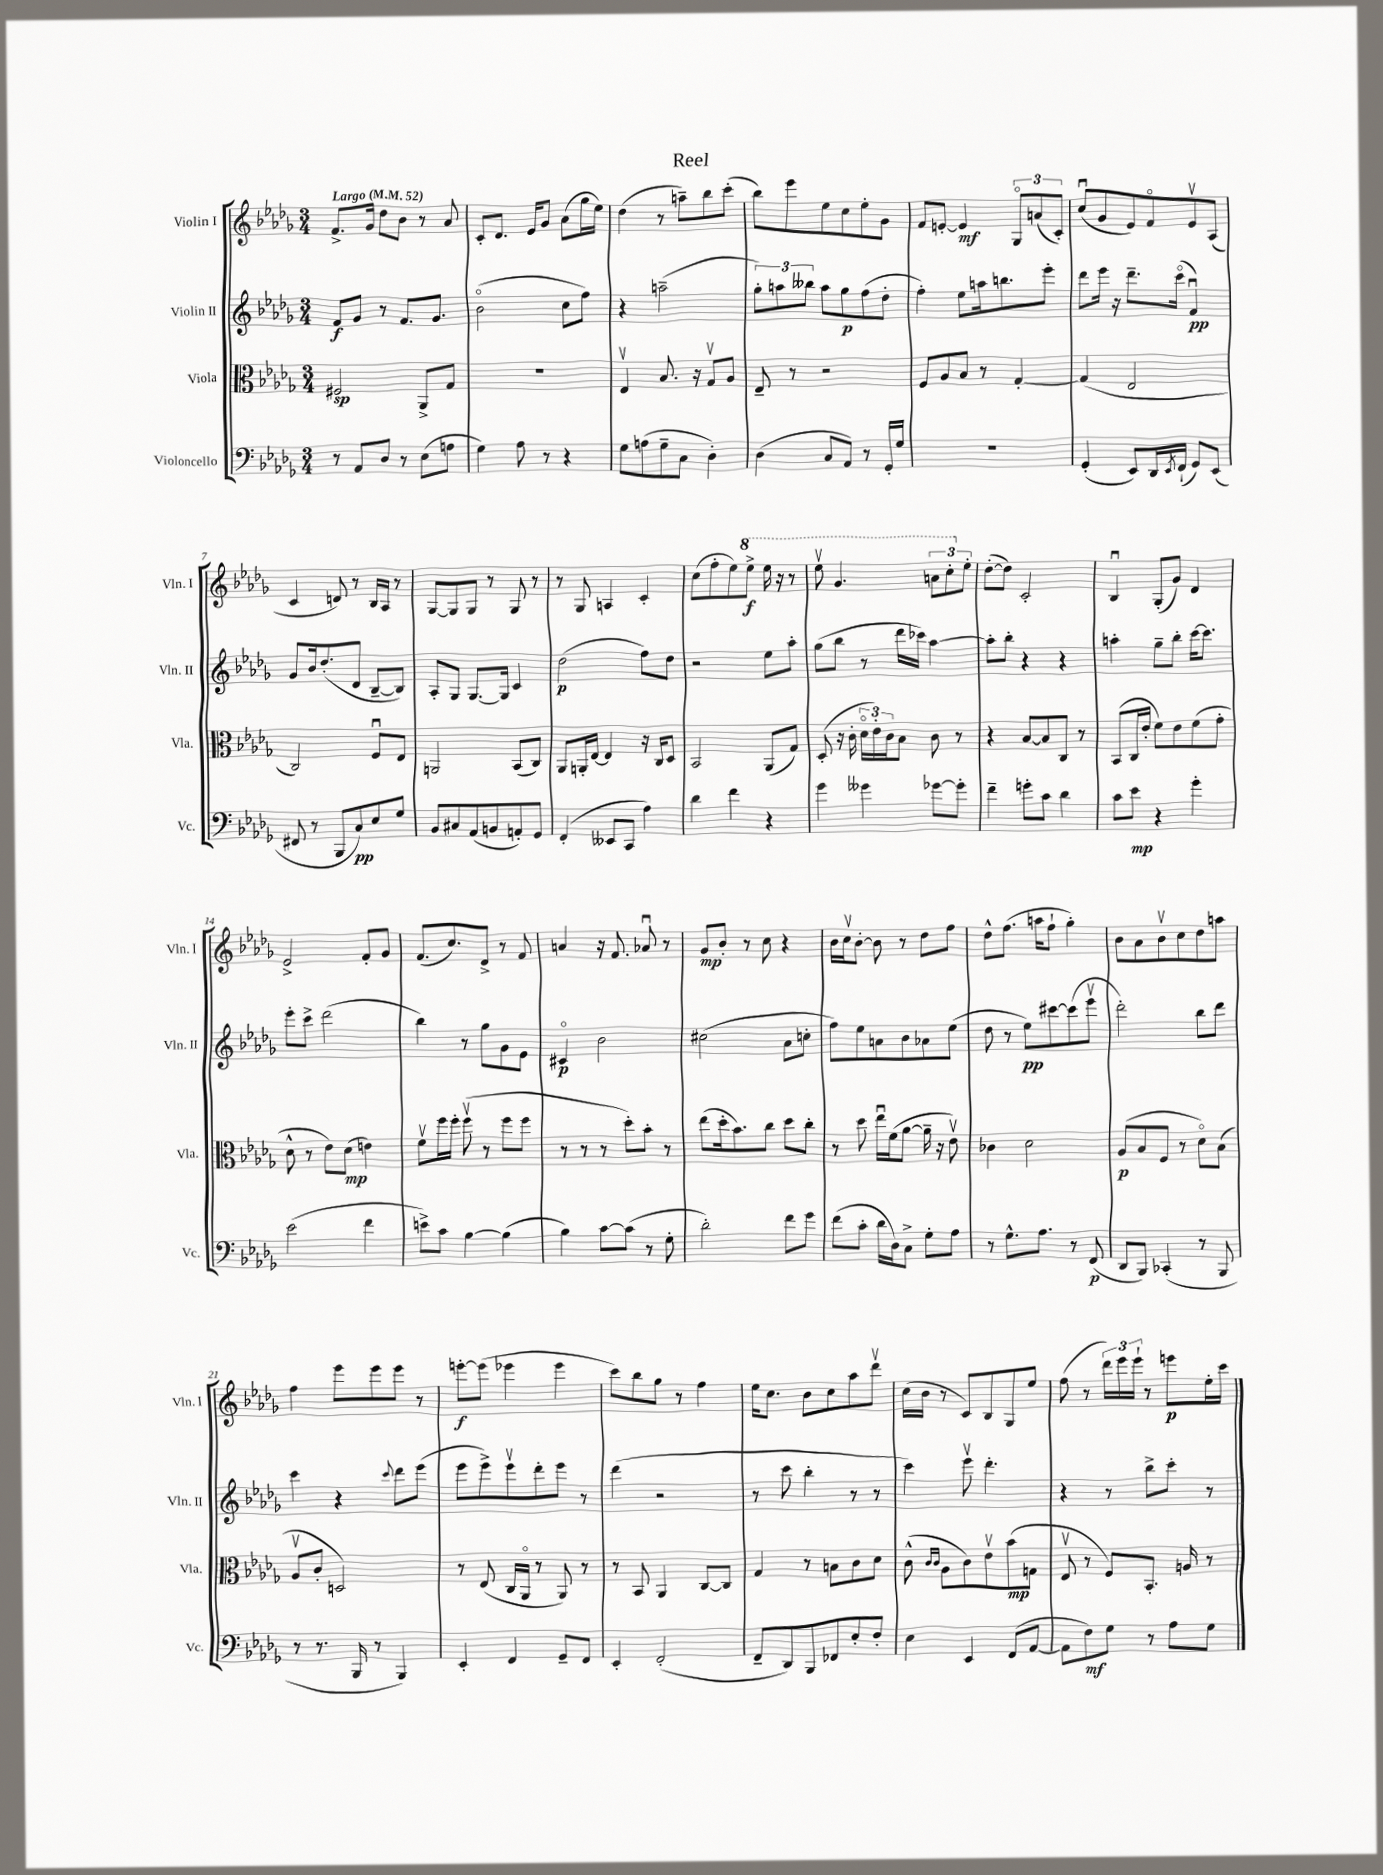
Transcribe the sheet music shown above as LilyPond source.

\header { title = "Reel" }
<<
\new StaffGroup <<
\new Staff = "s0" \with { instrumentName = "Violin I" shortInstrumentName = "Vln. I" } {
    \clef treble \key des \major \numericTimeSignature \time 3/4 \tempo "Largo" 4 = 52
    f'8.-> ges'16 des''8 bes'8 r8 aes'8 |
    c'8-. des'8. ees'16 ges'8 aes'8( ges''16 ees''16) |
    des''4( r8 a''8--) bes''8 c'''8-.( |
    bes''8) ees'''8 ees''8 c''8 ees''8-. ges'8 |
    f'8 e'8~-. e'4\mf \tuplet 3/2 { ges8\flageolet a'8( c'8-.) } |
    c''8\downbow( ges'8 ees'8) f'8\flageolet ees'8\upbow aes8( |
    c'4 d'8) r8 bes16 aes16 r8 |
    ges8~ ges8 ges8 r8 ges8 r8 |
    r8 ges8 a4 c'4-. |
    c''8( f''8-. ees''8) \ottava #1 ees'''8->\f ees'''16 r16 r8 |
    ees'''8\upbow ges''4. \tuplet 3/2 { a''8 c'''8-. \ottava #0 ees''8-. } |
    des''8~-.( des''8) c'2-. |
    bes4\downbow ges8-.( ges'8) des'4 |
    ees'2-> f'8-. ges'8 |
    f'8.( c''8.) des'8-> r8 f'8 |
    a'4 r16 f'8. aes'8\downbow r8 |
    ges'8\mp bes'8-. r8 c''8 r4 |
    bes'16 c''16\upbow bes'8~-. bes'8 r8 des''8 f''8 |
    des''8-^ f''8.( a''16 f''8-! ges''4-.) |
    bes'8 aes'8 bes'8\upbow c''8 des''8 a''8 |
    f''4 ees'''8 ees'''8 ees'''8 r8 |
    e'''8~-.\f e'''8( ees'''4 ees'''4 |
    c'''8) bes''8 ges''8 r8 f''4 |
    ees''16 c''8. bes'8 c''8 aes''8 des'''8\upbow |
    c''16( bes'16 r8 c'8) bes8 ges8 ees''8 |
    f''8( r8 \tuplet 3/2 { des'''16) ees'''16 ees'''16-! } r8 e'''8\p ees''16-. c'''16 \bar "|." |
}
\new Staff = "s1" \with { instrumentName = "Violin II" shortInstrumentName = "Vln. II" } {
    \clef treble \key des \major \numericTimeSignature \time 3/4
    f'8\f ges'8 r8 f'8. ges'8. |
    bes'2\flageolet( c''8 f''8) |
    r4 a''2--( |
    \tuplet 3/2 { ges''8-.) a''8 beses''8 } a''8 ges''8\p f''8( des''8-. |
    f''4-.) ees''8 a''16 b''8. ees'''8-. |
    des'''8 ees'''16 r16 des'''8.-- c'''16\flageolet( f'4\downbow\pp) |
    ges'8 bes'16 des''8.-.( des'8 bes8~-- bes8) |
    aes8-. ges8 ges8.~ ges16 c'4 |
    des''2\p( f''8) des''8 |
    r2 ees''8 aes''8-. |
    ges''8( bes''8 r8 des'''16 ces'''16) aes''4~ |
    aes''8-. bes''8-. r4 r4 |
    a''4-. ges''8-- bes''8-. c'''16~ c'''8. |
    ees'''8-. c'''8-> des'''2( |
    bes''4) r8 ges''8 ges'8 ees'8 |
    cis'4\flageolet\p bes'2 |
    cis''2( aes'8 c''8-. |
    f''8) ees''8 a'8 bes'8 aes'8 ees''8( |
    des''8 r8 ees''8\pp) cis'''8~ cis'''8( ees'''8\upbow |
    des'''2-.) bes''8 des'''8 |
    c'''4 r4 \appoggiatura { c'''8 } des'''8 ees'''8( |
    ees'''8 ees'''8->) ees'''8\upbow des'''8-. ees'''8 r8 |
    des'''4( r2 |
    r8 c'''8 bes''4-. r8 r8 |
    c'''4) ees'''8\upbow des'''4.-. |
    r4 r8 bes''8-> c'''8-. r8 \bar "|." |
}
\new Staff = "s2" \with { instrumentName = "Viola" shortInstrumentName = "Vla." } {
    \clef alto \key des \major \numericTimeSignature \time 3/4
    fis2\sp aes,8-> ges8 |
    R2. |
    ees4\upbow bes8. r16 ges8\upbow aes8 |
    ees8-- r8 r2 |
    f8 aes8 bes8 r8 ges4~-. |
    ges4( ees2 |
    c2) f8\downbow ees8 |
    a,2 bes,8( c8) |
    aes,8 a,16-. ees16~ ees4 r16 c16 des8 |
    bes,2 aes,8( ges8) |
    des8-.( r16 c'16-. \tuplet 3/2 { des'16\flageolet ees'16-.) c'16 } bes8 c'8 r8 |
    r4 bes8~ bes8 c8 r8 |
    bes,8( c16 ees'16-. f'8) ees'8 f'8( ges'8-. |
    des'8-^ r8 ees'8) des'8\mp( e'4) |
    f'8\upbow f''16 f''16-. f''8\upbow( r8 f''8 f''8 |
    r8 r8 r8 des''8-.) bes'8-. r8 |
    ees''8( des''16-. bes'8.) c''8 des''8 c''8-. |
    r8 des''8 ees''16\downbow f'16( aes'8~ aes'16-- r16 ees'8\upbow) |
    ces'4 des'2 |
    aes8\p( bes8 f8 r8 des'8\flageolet) bes8( |
    aes8\upbow c'8-. d2) |
    r8 ees8( c16 aes,16\flageolet r8 aes,8) r8 |
    r8 bes,8 aes,4 c8~ c8 |
    ges4 r8 b8 c'8 des'8 |
    c'8-^( \grace { c'16 c'16 } aes8 c'8) ees'8\upbow bes'8\mp( g8 |
    ees8\upbow r8 f8) bes,8.-. a16 r8 \bar "|." |
}
\new Staff = "s3" \with { instrumentName = "Violoncello" shortInstrumentName = "Vc." } {
    \clef bass \key des \major \numericTimeSignature \time 3/4
    r8 aes,8 des8 r8 ees8( a8 |
    ges4) aes8 r8 r4 |
    ges8 a8( ges8-- c8 des4-.) |
    des4( c8 aes,8) r8 ges,16-. ges16 |
    R2. |
    ges,4-.( ees,8) des,16 \acciaccatura { ees,8 } f,16-!( ges,8) ees,8( |
    fis,8 r8 bes,,8 c8\pp) ees8 ges8 |
    bes,8 cis8 aes,8( b,8 a,8-.) ges,8 |
    f,4-.( eeses,8 c,8 aes4) |
    des'4 f'4 r4 |
    ges'4 geses'4 ges'8~ ges'8-. |
    f'4-- g'8-. c'8 des'4 |
    c'8 ees'8\mp r4 ges'4-. |
    ees'2( f'4 |
    e'8->) c'8 bes4~ bes4( |
    bes4) c'8~ c'8( r8 ges8-. |
    des'2-.) f'8 ges'8 |
    f'8( c'8-. des'16 des16) c8-> ges8-. aes8 |
    r8 ges8.-^ aes8. r8 f,8\p( |
    des,8 bes,,8) ces,4-.( r8 bes,,8 |
    r8 r8. bes,,16 r8 bes,,4) |
    ees,4-. f,4 ges,8-- f,8 |
    ees,4-. f,2-.( |
    f,8-- des,8) bes,,8 fes,8 ees8-. f8-. |
    ees4 ees,4 f,8( aes,8~ |
    aes,8 f8\mf) ges8 r8 aes8 ges8 \bar "|." |
}
>>
>>
